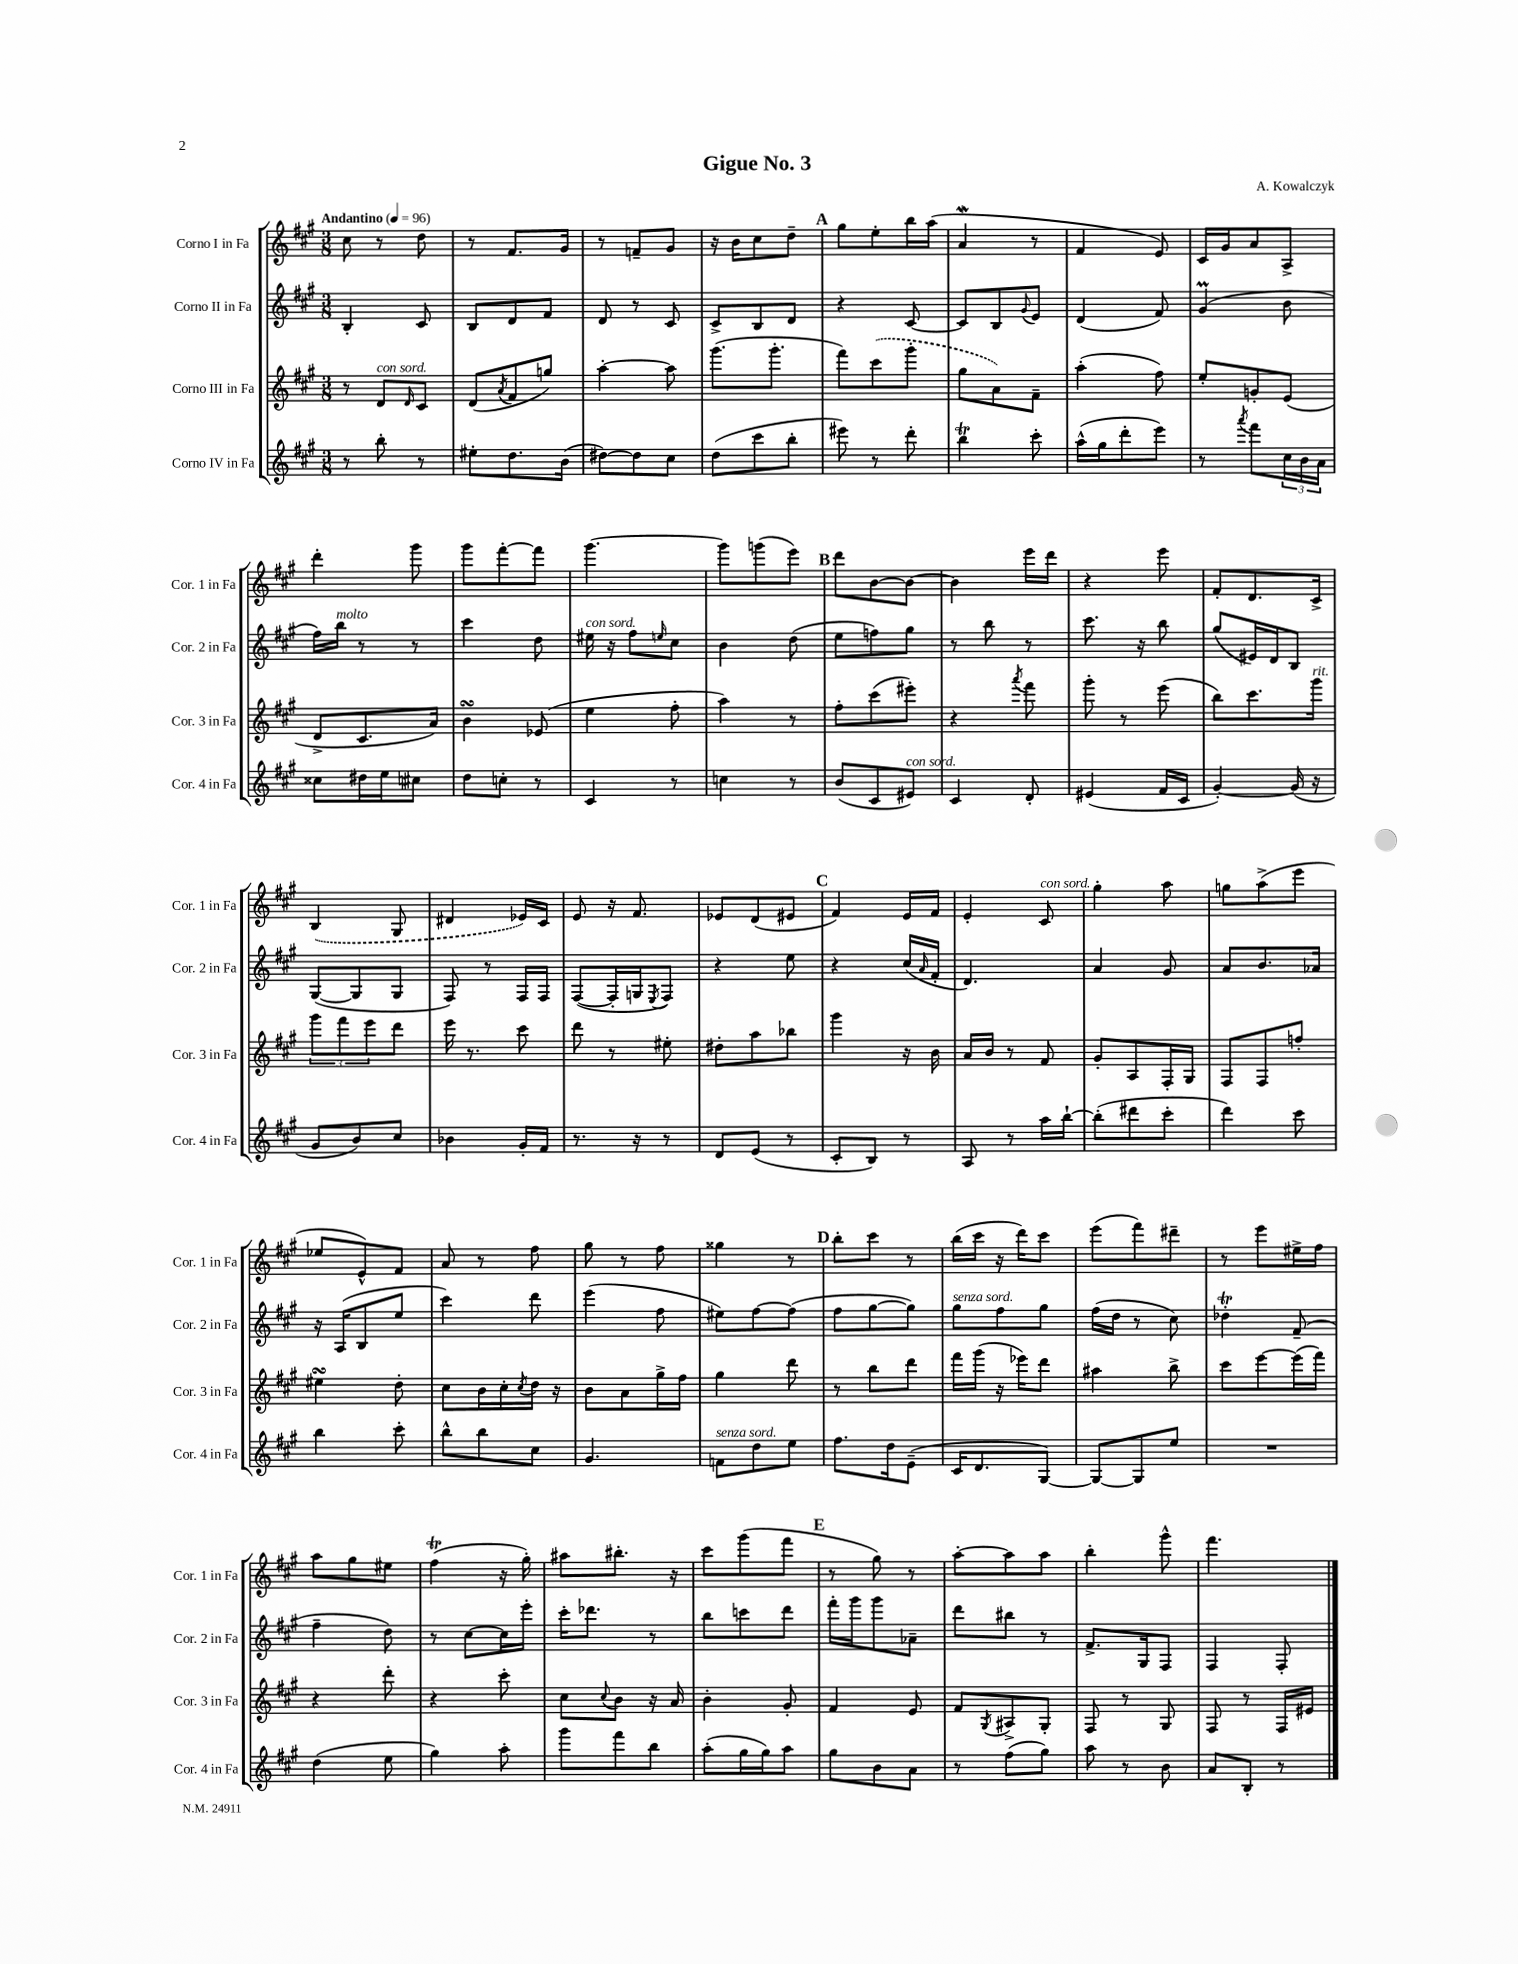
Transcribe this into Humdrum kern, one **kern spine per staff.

**kern	**kern	**kern	**kern
*staff4	*staff3	*staff2	*staff1
*clefG2	*clefG2	*clefG2	*clefG2
*k[f#c#g#]	*k[f#c#g#]	*k[f#c#g#]	*k[f#c#g#]
*M3/8	*M3/8	*M3/8	*M3/8
*MM96	*MM96	*MM96	*MM96
8r	8r	4B'	8cc#
8bb'	8d	.	8r
.	16qqd	.	.
8r	8c#	8c#	8dd
=	=	=	=
8ee#'	(8d	8B	8r
.	8qa	.	.
8.dd	8f#	8d	8.f#
.	8gg)	8f#	.
(16b	.	.	16g#
=	=	=	=
[8dd#)	[4aa'	8d	8r
8dd#]	.	8r	8f~
8cc#	8aa]	8c#	8g#
=	=	=	=
(8dd	(8.ggg#	8c#^	16r
.	.	.	16b
8ccc#	.	8B	8cc#
.	8.ggg#'	.	.
8bb'	.	8d	8dd~
=	=	=	=
8eee#)	8fff#)	4r	8gg#
8r	(8ccc#	.	8ee'
8ddd'	8ggg#'	[8c#	16bb
.	.	.	(16aa
=	=	=	=
4bb	8gg#	8c#]	4a
.	8a)	8B	.
.	.	8qqg#	.
8ccc#'	8f#~	8e	8r
=	=	=	=
(16aa^^	(4aa'	(4d	4f#
16gg#	.	.	.
8ddd'	.	.	.
8eee)	8ff#)	8f#)	8e)
=	=	=	=
8r	8ee'	(4g#	16c#
.	.	.	16g#
8qaaa	.	.	.
8fff#	8g'	.	8a
24cc#	(8e	8b	8A^
24b	.	.	.
24a	.	.	.
=	=	=	=
8cc##	8d^	16ff#)	4ddd'
.	.	16bb	.
16dd#	8.c#	8r	.
16ee	.	.	.
8cc#	.	8r	8ggg#
.	16a)	.	.
=	=	=	=
8dd	4b	4ccc#	8ggg#
8cc'	.	.	[8fff#'
8r	(8e-	8dd	8fff#]
=	=	=	=
4c#	4ee	16ee#	[4.ggg#
.	.	16r	.
.	.	8ff#	.
.	.	16qqee	.
8r	8ff#'	8cc#	.
=	=	=	=
4cc	4aa)	4b	8ggg#]
.	.	.	(8ggg
8r	8r	(8dd	8eee)
=	=	=	=
(8b	8ff#'	8ee	8ddd
8c#	(8ccc#	8ff)	[8b
8e#)	8eee#')	8gg#	8b_
=	=	=	=
4c#	4r	8r	4b]
.	.	8bb	.
.	8qaaa	.	.
8d'	8fff#	8r	16eee
.	.	.	16ddd
=	=	=	=
(4e#	8ggg#'	8.ccc#	4r
.	8r	.	.
.	.	16r	.
16f#	(8eee	8bb	8eee
16c#	.	.	.
=	=	=	=
[4g#')	8bb)	(8gg#	8f#'
.	8.ccc#	16e#)	8.d
.	.	16d	.
(16g#]	.	8B	.
16r	16ggg#	.	16c#^
=	=	=	=
8g#	12ggg#	([8G#	(4B
.	12fff#	.	.
8b)	.	8G#]	.
.	12eee	.	.
8cc#	8ddd	8G#	8G#
=	=	=	=
4b-	16eee	8F#)	4d#
.	8.r	.	.
.	.	8r	.
16g#'	8ccc#	16F#	16e-)
16f#	.	16F#	16c#
=	=	=	=
8.r	8ddd	([8F#	8e
.	8r	16F#']	16r
16r	.	16G	8.f#
.	.	8qE	.
8r	8ee#'	8F#)	.
=	=	=	=
8d	8dd#'	4r	8e-
(8e	8aa	.	(8d
8r	8bb-	8ee	8e#
=	=	=	=
8c#'	4ggg#	4r	4f#)
8B)	.	.	.
8r	16r	(16cc#	16e
.	.	16qqa	.
.	16b	16f#'	16f#
=	=	=	=
8A	16a	4.d)	4e'
.	16b	.	.
8r	8r	.	.
16aa	8f#	.	8c#
[16bb`	.	.	.
=	=	=	=
(8bb']	8g#'	4a	4gg#'
8ddd#	8A	.	.
8ccc#'	16F#'	8g#	8aa
.	16G#	.	.
=	=	=	=
4ddd)	8F#	8a	8gg
.	8F#	8.b	(8aa^
8ccc#	8ff'	.	8eee
.	.	16a-	.
=	=	=	=
4bb	4ee#	16r	8ee-
.	.	(16A	.
.	.	8B	8e^^)
8ccc#'	8dd'	8ee	8f#
=	=	=	=
8bb^^	8cc#	4ccc#)	8a
8bb	16b	.	8r
.	16cc#'	.	.
.	8qcc#	.	.
8cc#	16dd	8ddd	8ff#
.	16r	.	.
=	=	=	=
4.g#	8b	(4eee	8gg#
.	8a	.	8r
.	16gg#^	8ff#	8ff#
.	16ff#	.	.
=	=	=	=
8f	4gg#	8ee#)	4gg##
8dd	.	[8ff#	.
8ee	8ddd	(8ff#]	8r
=	=	=	=
8.ff#	8r	8ff#	8bb'
.	8bb	[8gg#	8ccc#
16dd	.	.	.
(8e~	8ddd	8gg#])	8r
=	=	=	=
16c#	16fff#	8gg#	(16bb
8.d	(16ggg#	.	16ccc#
.	16r	8ff#	16r
.	16eee-)	.	16ddd)
[8G#)	8ddd	8gg#	8ccc#
=	=	=	=
8G#_	4aa#	(16ff#	(8eee
.	.	16dd	.
8G#]	.	8r	8fff#)
8ee	8bb^	8cc#)	8ddd#~
=	=	=	=
4.r	8ccc#	4dd-'	8r
.	[8eee	.	8eee
.	(16eee]	(8f#~	16ee#^
.	16fff#)	.	16ff#
=	=	=	=
(4dd	4r	4ff#~	8aa
.	.	.	8gg#
8ee	8ddd'	8dd)	8ee#
=	=	=	=
4gg#)	4r	8r	(4ff#
.	.	[8cc#	.
8aa'	8ccc#'	16cc#]	16r
.	.	16eee'	16gg#')
=	=	=	=
8ggg#	8cc#	16ccc#'	8aa#
.	.	8.ddd-	.
.	8qqcc#	.	.
8fff#	8b	.	8.bb#'
8bb	16r	8r	.
.	16a	.	16r
=	=	=	=
(8aa'	4b'	8bb	8ccc#
16gg#	.	8ccc	(8ggg#
16gg#)	.	.	.
8aa	8g#'	8ddd	8fff#
=	=	=	=
8gg#	4f#	16fff#'	8r
.	.	16ggg#	.
8b	.	8ggg#	8gg#)
8a	8e	8a-~	8r
=	=	=	=
8r	8f#	8ddd	[8aa'
.	8qG#	.	.
(8ff#	8A#^	8bb#	8aa]
8gg#)	8G#'	8r	8aa
=	=	=	=
8aa	8F#	8.f#^	4bb'
8r	8r	.	.
.	.	16G#	.
8b	8G#	8F#	8ggg#^^
=	=	=	=
8a	8F#	4F#	4.fff#
8B'	8r	.	.
8r	16F#	8F#'	.
.	16e#	.	.
==	==	==	==
*-	*-	*-	*-
